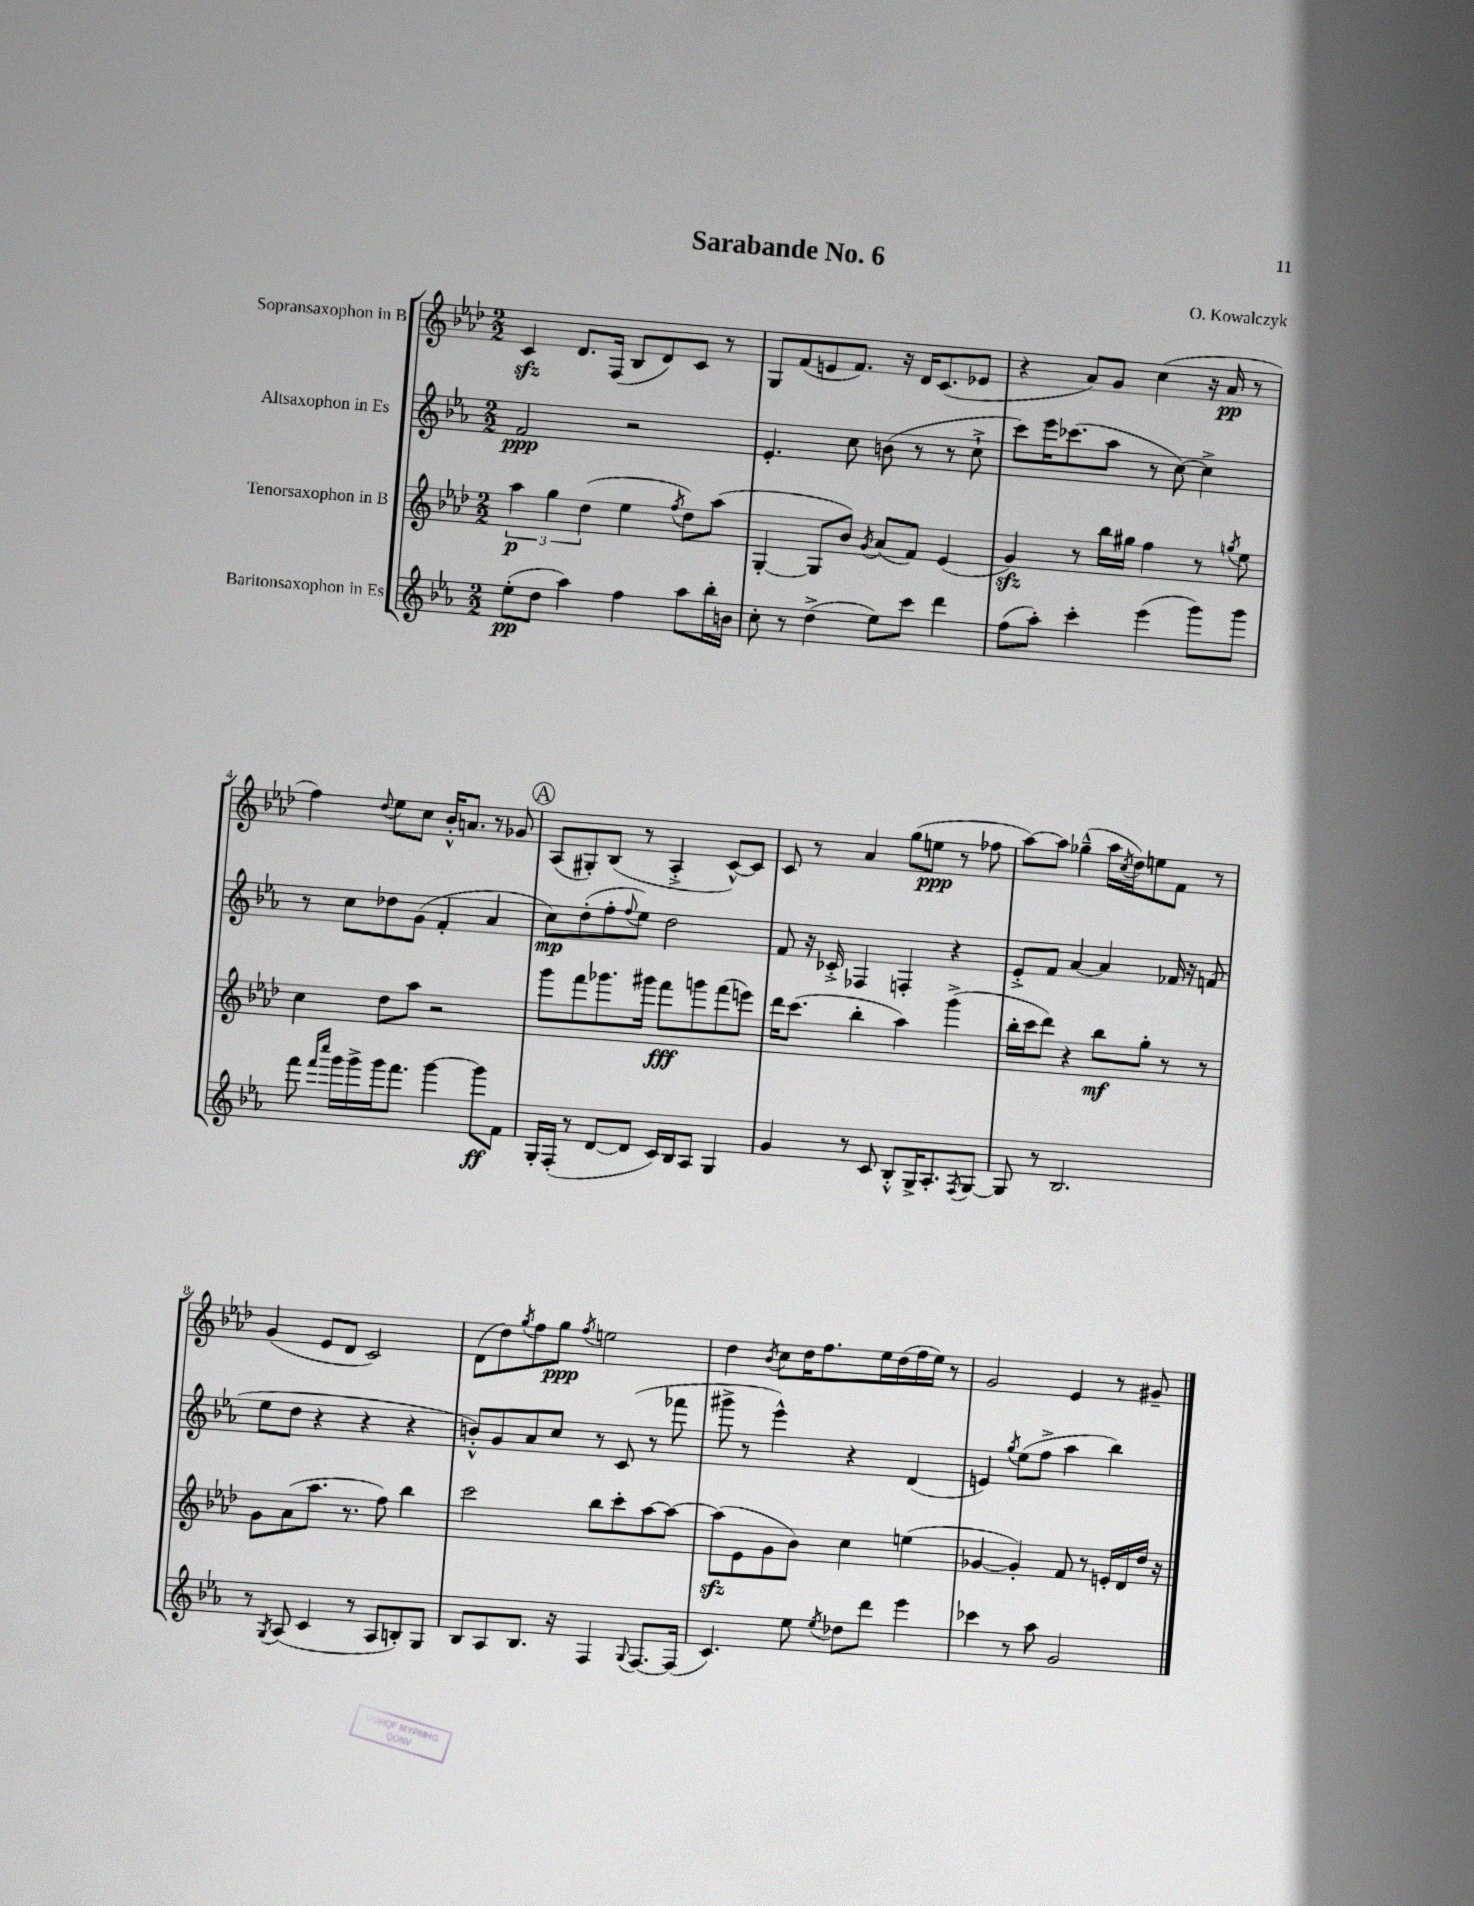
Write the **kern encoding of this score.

**kern	**kern	**kern	**kern
*staff4	*staff3	*staff2	*staff1
*clefG2	*clefG2	*clefG2	*clefG2
*k[b-e-a-]	*k[b-e-a-d-]	*k[b-e-a-]	*k[b-e-a-d-]
*M2/2	*M2/2	*M2/2	*M2/2
(8ee-'	6aa-	2f	4c
8dd	.	.	.
.	6gg	.	.
4aa-)	.	.	8.d-
.	(6dd-	.	.
.	.	.	(16F
4ff	4ee-	2r	8B-
.	.	.	8d-)
.	8qff	.	.
8aa-	8dd-)	.	8c
16bb-'	(8aa-	.	8r
16b	.	.	.
=	=	=	=
8cc'	[4G'	4.e-'	8G
8r	.	.	(8f
(4dd^	8G]	.	8e
.	8b-)	8cc	8.f)
.	8qg	.	.
8ee-)	(8a-	(8b	.
.	.	.	16r
8ccc	8f)	8r	16d-
.	.	.	(8.c
4ddd	(4e-	8r	.
.	.	8cc`^	8e-
=	=	=	=
(8ff	4g)	8ccc)	4r
8aa-')	.	16eee-	.
.	.	(8.ccc-	.
4ccc'	8r	.	8a-)
.	16bb-	8aa-	8g
.	16gg#	.	.
(4eee-	4ff	8r	(4cc
.	.	[8cc)	.
8ggg)	8r	4cc^]	16r
.	.	.	16a-
.	8qgg	.	.
8ggg	8ee-	.	8r
=	=	=	=
8fff	4cc	8r	4ff)
16qqfff	.	.	.
16qqcccc	.	.	.
16ggg	.	8cc	.
16ggg^	.	.	.
.	.	.	8qqdd-
16ggg	8dd-	8dd-	8ee-
8.fff	.	.	.
.	8aa-	(8g	8cc
[4ggg	2r	4f'	16b-'^^
.	.	.	8.a
8ggg]	.	4a-	8r
8f	.	.	8g-
=	=	=	=
16G'	8ggg	8cc)	(8A-
(16F'	.	.	.
8r	8fff	(8dd'	8G#')
[8d	8.ggg-	8ff'	(8B-
.	.	8qqff	.
8d]	.	8ee-)	8r
.	16ggg#	.	.
16c)	8fff	2dd	4A-'^
16B-	.	.	.
8A-	8ggg	.	.
4G	(8fff	.	[8c^^)
.	8eee)	.	8c]
=	=	=	=
4g	16ddd-	8f	8c
.	(8.ccc	.	.
.	.	16r	8r
.	.	16c-'^	.
8r	4bb-'	4F-	4a-
8c	.	.	.
8B-'^^	4aa-)	4F'	(8gg
16G^	.	.	8ee
8.A-'	.	.	.
.	(4ggg^	4r	8r
8qF	.	.	.
[8G	.	.	8ff-
=	=	=	=
8G]	16bb-'	8e-'^	[8aa-)
.	16ccc	.	.
8r	8ddd-)	8f	8aa-]
2.B-	4r	[4a-	(4gg-~^^
.	8bb-	4a-]	16aa-
.	.	.	8qcc
.	.	.	16dd-)
.	8gg'	.	8ee
.	8r	16f-	8f
.	.	16r	.
.	8r	(8f	8r
=	=	=	=
8r	8g	8ee-	(4g
8qG	.	.	.
(8A-	(8a-	8dd	.
4c	8.aa-	4r	8e-
.	.	.	8d-
.	8.r	.	.
8r	.	4r	2c)
8A-	8ff)	.	.
8B')	4bb-	4r	.
8G	.	.	.
=	=	=	=
8B-	2ccc	8b'^^)	(8d-
8A-	.	8g	8dd-)
.	.	.	8qgg
8.B-	.	8a-	8ff
.	.	8cc	8gg
16r	.	.	.
.	.	.	8qff
4F	8bb-	8r	2ee
.	8ccc'	(8c	.
8qqG	.	.	.
[8.F	[8aa-	8r	.
.	8aa-_	8fff-	.
(16F]	.	.	.
=	=	=	=
4.c)	(8aa-]	8ggg#^	4dd-
.	8e-	8r	.
.	.	.	8qb-
.	8g	4eee-^^)	8cc
8ee-	8b-)	.	16dd-
.	.	.	8.ff
8qee-	.	.	.
8dd-	4cc	4r	.
8ddd	.	.	16ee-
.	.	.	(16dd-
4eee-	(4ee	(4d	16ff
.	.	.	16ee-)
.	.	.	8r
=	=	=	=
4ccc-	[4g-	4e)	2g
.	.	8qgg	.
8r	4g-'])	(8ee-	.
8aa-	.	8ff^	.
2g	8f	4aa-	4e-
.	8r	.	.
.	16e'	4bb-)	8r
.	16d-	.	.
.	16dd-	.	8g#~
.	16r	.	.
==	==	==	==
*-	*-	*-	*-
